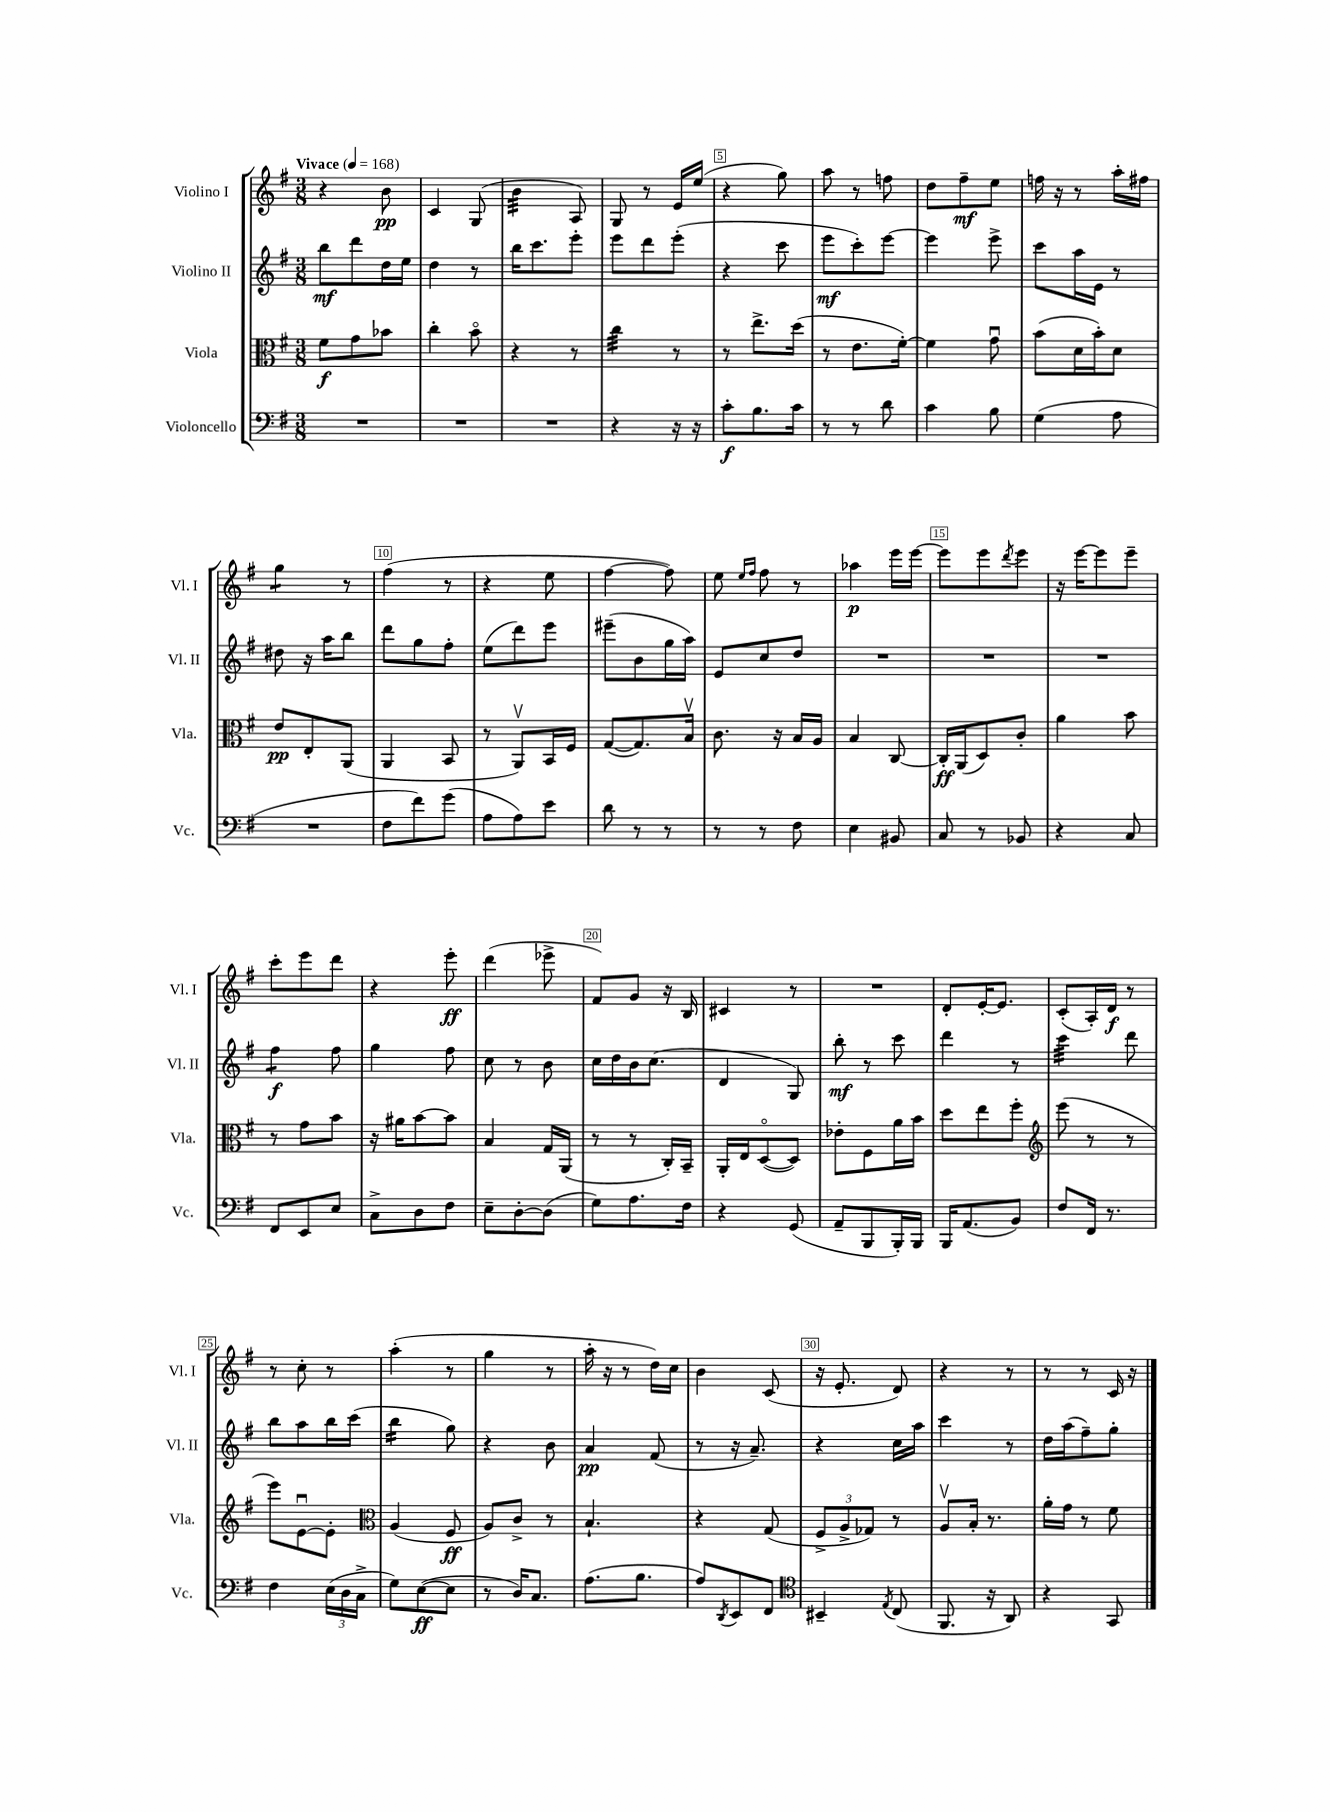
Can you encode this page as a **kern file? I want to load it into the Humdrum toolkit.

**kern	**dynam	**kern	**dynam	**kern	**dynam	**kern	**dynam
*part4	*part4	*part3	*part3	*part2	*part2	*part1	*part1
*staff4	*staff4	*staff3	*staff3	*staff2	*staff2	*staff1	*staff1
*I"Violoncello	*	*I"Viola	*	*I"Violino II	*	*I"Violino I	*
*I'Vc.	*	*I'Vla.	*	*I'Vl. II	*	*I'Vl. I	*
*clefF4	*	*clefC3	*	*clefG2	*	*clefG2	*
*k[f#]	*	*k[f#]	*	*k[f#]	*	*k[f#]	*
*M3/8	*	*M3/8	*	*M3/8	*	*M3/8	*
*MM168	*	*MM168	*	*MM168	*	*MM168	*
=1	=1	=1	=1	=1	=1	=1	=1
!	!	!	!	!	!	!LO:TX:a:B:t=Vivace	!
4.r	.	8f#\L	f	8bb\L	mf	4r	.
.	.	8g\	.	8ddd\	.	.	.
.	.	8b-X\J	.	16dd\L	.	8b\	pp
.	.	.	.	16ee\JJ	.	.	.
=2	=2	=2	=2	=2	=2	=2	=2
4.r	.	4cc'\	.	4dd\	.	4c/	.
.	.	8b\	.	8r	.	(8G/	.
=3	=3	=3	=3	=3	=3	=3	=3
*	*	*	*	*	*	*tremolo	*
4.r	.	4r	.	16bb\KL	.	32b\LLL	.
.	.	.	.	.	.	32b\	.
.	.	.	.	8.ccc\	.	32b\	.
.	.	.	.	.	.	32b\	.
.	.	.	.	.	.	32b\	.
.	.	.	.	.	.	32b\	.
.	.	.	.	.	.	32b\	.
.	.	.	.	.	.	32b\JJJ	.
*	*	*	*	*	*	*Xtremolo	*
.	.	8r	.	8eee'\J	.	8A/)	.
=4	=4	=4	=4	=4	=4	=4	=4
*	*	*tremolo	*	*	*	*	*
4r	.	32cc\LLL	.	8eee\L	.	8G/	.
.	.	32cc\	.	.	.	.	.
.	.	32cc\	.	.	.	.	.
.	.	32cc\	.	.	.	.	.
.	.	32cc\	.	8ddd\	.	8r	.
.	.	32cc\	.	.	.	.	.
.	.	32cc\	.	.	.	.	.
.	.	32cc\JJJ	.	.	.	.	.
*	*	*Xtremolo	*	*	*	*	*
16r	.	8r	.	(8eee'\J	.	16e/LL	.
16r	.	.	.	.	.	(16ee/JJ	.
=5	=5	=5	=5	=5	=5	=5	=5
8c'\L	f	8r	.	4r	.	4r	.
8.B\	.	8.ee^\L	.	.	.	.	.
.	.	.	.	8ccc\	.	8gg\)	.
16c\Jk	.	(16dd\Jk	.	.	.	.	.
=6	=6	=6	=6	=6	=6	=6	=6
8r	.	8r	.	8eee\L	mf	8aa\	.
8r	.	8.e\L	.	8ccc'\)	.	8r	.
8d\	.	.	.	[8eee\J	.	8ffn\	.
.	.	[16f#'\Jk)	.	.	.	.	.
=7	=7	=7	=7	=7	=7	=7	=7
4c\	.	4f#\]	.	4eee\]	.	8dd\L	.
.	.	.	.	.	.	8ff#~\	mf
8B\	.	8gu\	.	8eee^\	.	8ee\J	.
=8	=8	=8	=8	=8	=8	=8	=8
(4G\	.	(8b\L	.	8ccc\L	.	16ffn\	.
.	.	.	.	.	.	16r	.
.	.	16d\L	.	16aa\L	.	8r	.
.	.	16b'\J)	.	16e\JJ	.	.	.
8A\	.	8d\J	.	8r	.	16aa'\LL	.
.	.	.	.	.	.	16ff#X\JJ	.
!!LO:LB:g=z
=9	=9	=9	=9	=9	=9	=9	=9
*	*	*	*	*	*	*tremolo	*
4.r	.	8e/L	pp	8dd#X\	.	8gg\L	.
.	.	8E'/	.	16r	.	8gg\J	.
*	*	*	*	*	*	*Xtremolo	*
.	.	.	.	16aa\KL	.	.	.
.	.	(8AA/J	.	8bb\J	.	8r	.
=10	=10	=10	=10	=10	=10	=10	=10
8F#\L	.	4AA/	.	8ddd\L	.	(4ff#\	.
8f#\)	.	.	.	8gg\	.	.	.
(8g\J	.	8BB/	.	8ff#'\J	.	8r	.
=11	=11	=11	=11	=11	=11	=11	=11
8A\L	.	8r	.	(8ee\L	.	4r	.
8A\)	.	8AAv/L)	.	8ddd\)	.	.	.
8e\J	.	16BB/L	.	8eee\J	.	8ee\	.
.	.	16F#/JJ	.	.	.	.	.
=12	=12	=12	=12	=12	=12	=12	=12
8d\	.	([8G/L	.	(8eee#X~\L	.	[4ff#\	.
8r	.	8.G/])	.	8b\	.	.	.
8r	.	.	.	16gg\L	.	8ff#\])	.
.	.	16Bv/Jk	.	16aa\JJ)	.	.	.
=13	=13	=13	=13	=13	=13	=13	=13
8r	.	8.c\	.	8e/L	.	8ee\	.
.	.	.	.	.	.	16qqee/LL	.
.	.	.	.	.	.	16qqff#/JJ	.
8r	.	.	.	8cc/	.	8ff#\	.
.	.	16r	.	.	.	.	.
8F#\	.	16B/LL	.	8dd/J	.	8r	.
.	.	16A/JJ	.	.	.	.	.
=14	=14	=14	=14	=14	=14	=14	=14
4E\	.	4B/	.	4.r	.	4aa-X\	p
8BB#X/	.	[8C/	.	.	.	16eee\LL	.
.	.	.	.	.	.	[16eee\JJ	.
=15	=15	=15	=15	=15	=15	=15	=15
8C/	.	16C'/LL]	ff	4.r	.	8eee\L]	.
.	.	(16AA/J	.	.	.	.	.
8r	.	8D/)	.	.	.	8eee\	.
.	.	.	.	.	.	8qddd/	.
8BB-X/	.	8c'/J	.	.	.	8eee\J	.
=16	=16	=16	=16	=16	=16	=16	=16
4r	.	4a\	.	4.r	.	16r	.
.	.	.	.	.	.	[16eee\KL	.
.	.	.	.	.	.	8eee\]	.
8C/	.	8b\	.	.	.	8eee~\J	.
!!LO:LB:g=z
=17	=17	=17	=17	=17	=17	=17	=17
*	*	*	*	*tremolo	*	*	*
8FF#/L	.	8r	.	8ff#\L	f	8ccc'\L	.
8EE/	.	8g\L	.	8ff#\J	.	8eee\	.
*	*	*	*	*Xtremolo	*	*	*
8E/J	.	8b\J	.	8ff#\	.	8ddd\J	.
=18	=18	=18	=18	=18	=18	=18	=18
8C^\L	.	16r	.	4gg\	.	4r	.
.	.	16a#X\KL	.	.	.	.	.
8D\	.	[8b\	.	.	.	.	.
8F#\J	.	8b\J]	.	8ff#\	.	8eee'\	ff
=19	=19	=19	=19	=19	=19	=19	=19
8E~\L	.	4B/	.	8cc\	.	(4ddd\	.
[8D'\	.	.	.	8r	.	.	.
(8D\J]	.	16G/LL	.	8b\	.	8eee-X^\	.
.	.	(16AA/JJ	.	.	.	.	.
=20	=20	=20	=20	=20	=20	=20	=20
8G\L)	.	8r	.	16cc\LL	.	8f#/L)	.
.	.	.	.	16dd\	.	.	.
8.A\	.	8r	.	16b\J	.	8g/J	.
.	.	.	.	(8.cc\J	.	.	.
.	.	16C'/LL)	.	.	.	16r	.
16F#\Jk	.	16BB~/JJ	.	.	.	16B/	.
=21	=21	=21	=21	=21	=21	=21	=21
4r	.	16AA'/LL	.	4d/	.	4c#X/	.
.	.	16E/J	.	.	.	.	.
.	.	([8D/	.	.	.	.	.
(8GG/	.	8D/J])	.	8G/)	.	8r	.
=22	=22	=22	=22	=22	=22	=22	=22
8AA~/L	.	8e-X'\L	.	8bb'\	mf	4.r	.
8BBB/	.	8F#\	.	8r	.	.	.
16BBB'/L)	.	16a\L	.	8ccc\	.	.	.
16BBB/JJ	.	16b\JJ	.	.	.	.	.
=23	=23	=23	=23	=23	=23	=23	=23
16BBB/KL	.	8dd\L	.	4ddd\	.	8d'/L	.
(8.AA/	.	.	.	.	.	.	.
.	.	8ee\	.	.	.	[16e'/K	.
.	.	.	.	.	.	8.e/J]	.
8BB/J)	.	8ff#'\J	.	8r	.	.	.
=24	=24	=24	=24	=24	=24	=24	=24
*	*	*clefG2	*	*	*	*	*
*	*	*	*	*tremolo	*	*	*
8F#/L	.	(8eee\	.	32ccc\LLL	.	(8c'/L	.
.	.	.	.	32ccc\	.	.	.
.	.	.	.	32ccc\	.	.	.
.	.	.	.	32ccc\	.	.	.
16FF#/Jk	.	8r	.	32ccc\	.	16A'/L)	.
.	.	.	.	32ccc\	.	.	.
8.r	.	.	.	32ccc\	.	16d/JJ	f
.	.	.	.	32ccc\JJJ	.	.	.
*	*	*	*	*Xtremolo	*	*	*
.	.	8r	.	8ddd\	.	8r	.
!!LO:LB:g=z
=25	=25	=25	=25	=25	=25	=25	=25
4F#\	.	8eee\L)	.	8bb\L	.	8r	.
.	.	[8eu\	.	8aa\	.	8cc'\	.
(24E\LL	.	8e'\J]	.	16bb\L	.	8r	.
24D\	.	.	.	.	.	.	.
.	.	.	.	(16ccc\JJ	.	.	.
24C^\JJ	.	.	.	.	.	.	.
=26	=26	=26	=26	=26	=26	=26	=26
*	*	*clefC3	*	*	*	*	*
*	*	*	*	*tremolo	*	*	*
8G\L)	.	(4A/	.	16bb\LL	.	(4aa'\	.
.	.	.	.	16bb\	.	.	.
([8E\	ff	.	.	16bb\	.	.	.
.	.	.	.	16bb\JJ	.	.	.
*	*	*	*	*Xtremolo	*	*	*
8E\J]	.	8F#/	ff	8gg\)	.	8r	.
=27	=27	=27	=27	=27	=27	=27	=27
8r	.	8A/L)	.	4r	.	4gg\	.
16D/KL)	.	8c^/J	.	.	.	.	.
8.C/J	.	.	.	.	.	.	.
.	.	8r	.	8b\	.	8r	.
=28	=28	=28	=28	=28	=28	=28	=28
(8.A\L	.	4.B`/	.	4a/	pp	16aa'\	.
.	.	.	.	.	.	16r	.
.	.	.	.	.	.	8r	.
8.B\J	.	.	.	.	.	.	.
.	.	.	.	(8f#/	.	16dd\LL)	.
.	.	.	.	.	.	16cc\JJ	.
=29	=29	=29	=29	=29	=29	=29	=29
8A/L)	.	4r	.	8r	.	4b\	.
8qDD/	.	.	.	.	.	.	.
8EE/	.	.	.	16r	.	.	.
.	.	.	.	8.a~/)	.	.	.
8FF#/J	.	(8G/	.	.	.	(8c/	.
=30	=30	=30	=30	=30	=30	=30	=30
*clefC4	*	*	*	*	*	*	*
4BB#X~/	.	12F#^/L	.	4r	.	16r	.
.	.	.	.	.	.	8.e'/	.
.	.	12A^/	.	.	.	.	.
.	.	12G-X/J)	.	.	.	.	.
8qE/	.	.	.	.	.	.	.
(8C/	.	8r	.	16cc\LL	.	8d/)	.
.	.	.	.	16aa\JJ	.	.	.
=31	=31	=31	=31	=31	=31	=31	=31
8.FF#/	.	8Av/L	.	4ccc\	.	4r	.
.	.	16B'/Jk	.	.	.	.	.
16r	.	8.r	.	.	.	.	.
8AA/)	.	.	.	8r	.	8r	.
=32	=32	=32	=32	=32	=32	=32	=32
4r	.	16a'\LL	.	16dd\LL	.	8r	.
.	.	16g\JJ	.	(16aa\J	.	.	.
.	.	8r	.	8ff#~\)	.	8r	.
8GG/	.	8f#\	.	8gg'\J	.	16c/	.
.	.	.	.	.	.	16r	.
==	==	==	==	==	==	==	==
*-	*-	*-	*-	*-	*-	*-	*-
